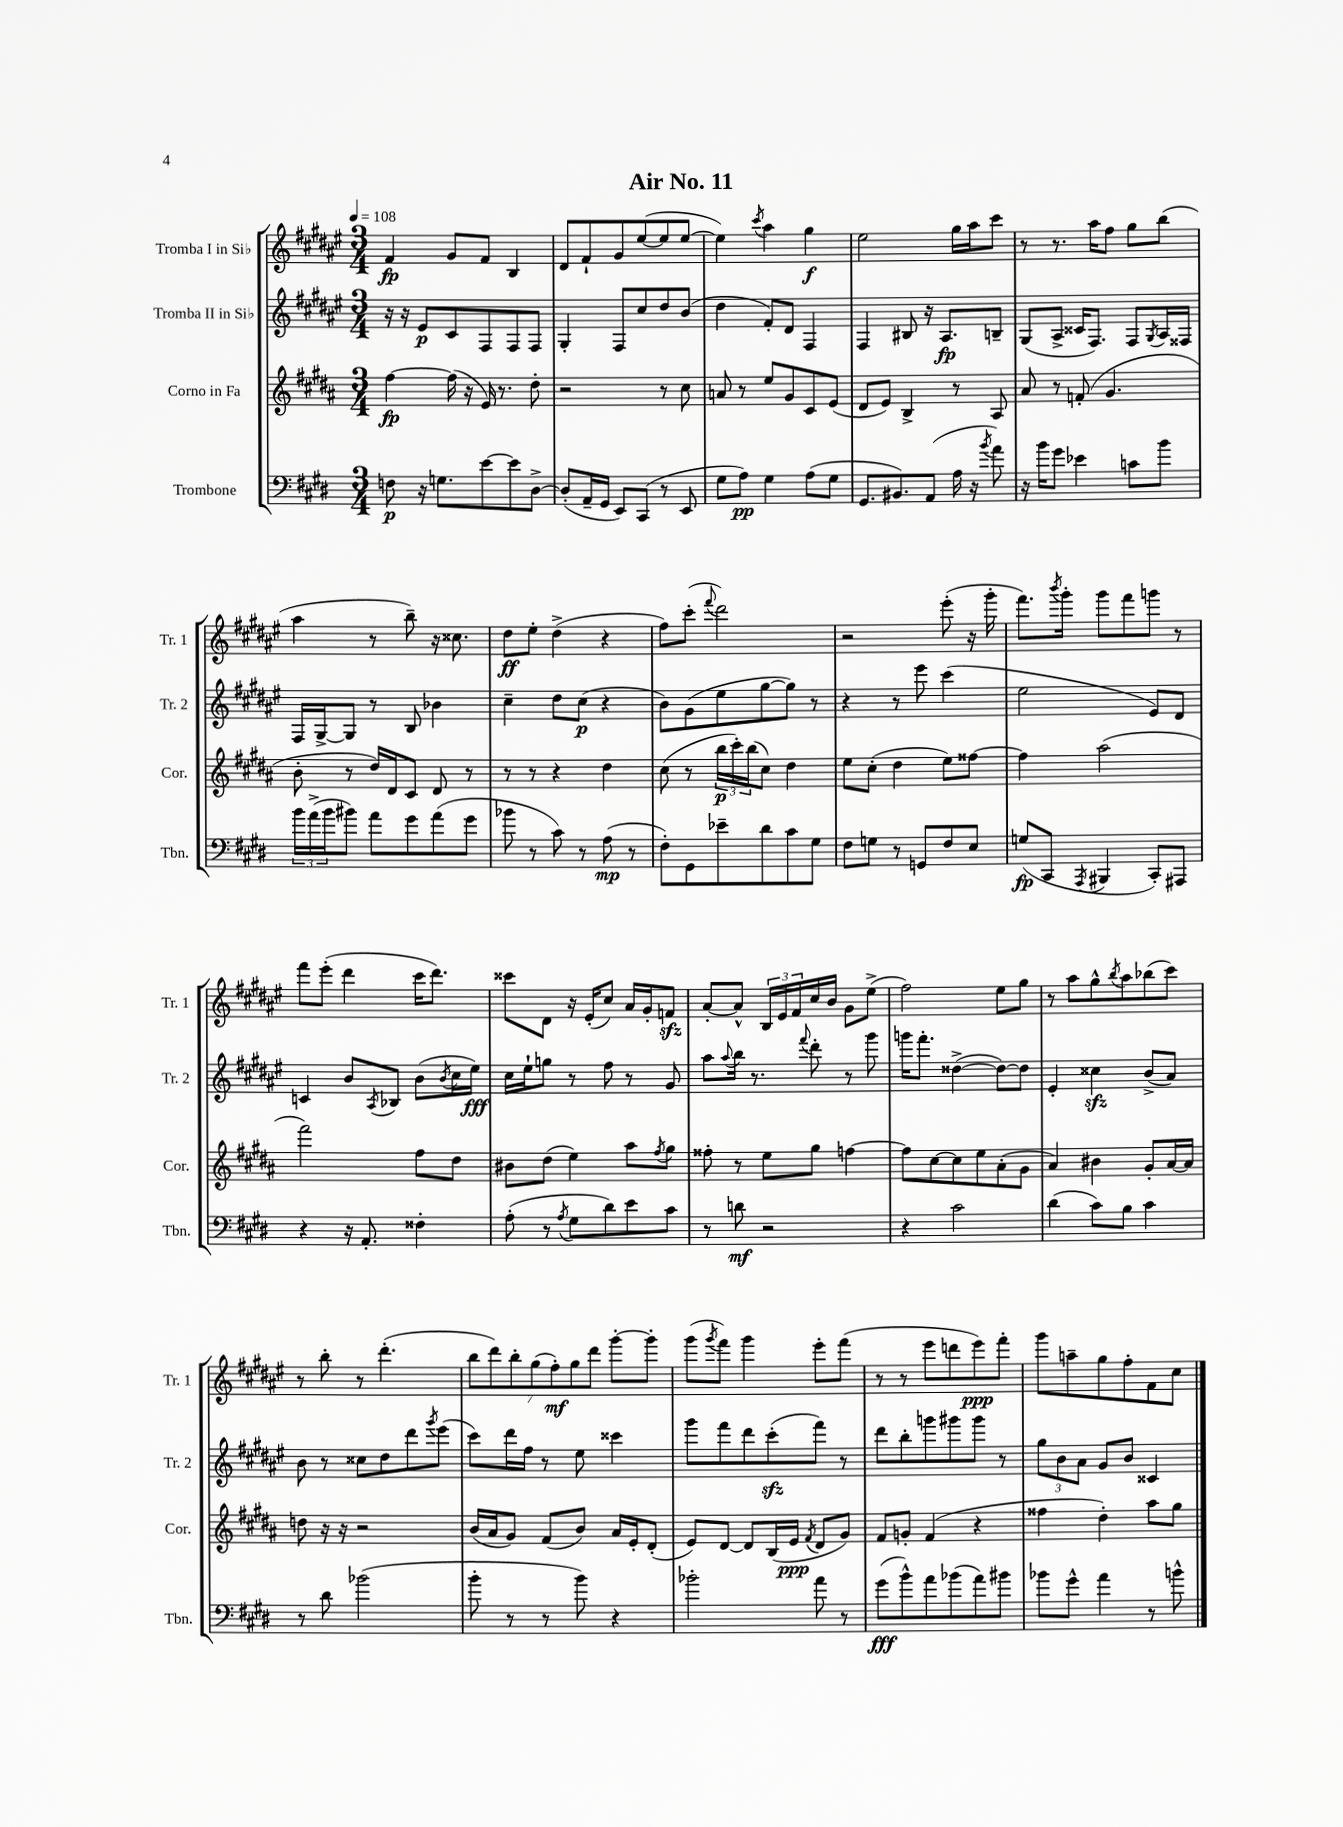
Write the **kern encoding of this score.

**kern	**kern	**kern	**kern
*staff4	*staff3	*staff2	*staff1
*clefF4	*clefG2	*clefG2	*clefG2
*k[f#c#g#d#]	*k[f#c#g#d#a#]	*k[f#c#g#d#a#e#]	*k[f#c#g#d#a#e#]
*M3/4	*M3/4	*M3/4	*M3/4
*MM108	*MM108	*MM108	*MM108
8F	[4ff#	16r	4f#
.	.	16r	.
16r	.	8e#	.
8.G	.	.	.
.	(16ff#]	8c#	8g#
.	16r	.	.
[8e	16e)	8F#	8f#
.	8.r	.	.
8e]	.	8F#	4B
[8D#^	8dd#'	8F#	.
=	=	=	=
(8D#']	2r	4G#'	8d#
16AA~	.	.	8f#`
16GG#	.	.	.
8EE)	.	8F#	8g#
(8CC#	.	8cc#	([8ee#
8r	8r	8dd#	8ee#]
8EE	8cc#	(8b	[8ee#
=	=	=	=
8G#	8a	4dd#	4ee#])
8A)	8r	.	.
.	.	.	8qccc#
4G#	8ee	8f#')	4aa#
.	8g#	8d#	.
(8A	8c#	4F#	4gg#
8G#	(8e	.	.
=	=	=	=
8.GG#	8d#	4F#	2ee#
.	8e)	.	.
8.BB#)	.	.	.
.	4B^	8B#	.
(8AA	.	16r	.
.	.	8.A#	.
16A	8r	.	16gg#
16r	.	.	16aa#
8qb	.	.	.
8a)	8A#	8B~	8ccc#
=	=	=	=
16r	8a#	(8G#	8r
16b	.	.	.
8g#	8r	8A#^	8.r
4e-	(8f'	16c##	.
.	.	8.F#)	16aa#
.	4.g#	.	8ff#
8c	.	8F#	8gg#
.	.	8qG#	.
8b	.	16A#	(8bb
.	.	16F##	.
=	=	=	=
24b	8b'	16F#	4aa#
(24a^	.	.	.
.	.	[16G#^	.
24b	.	.	.
8b#)	8r	8G#]	.
8a	16dd#)	8r	8r
.	16d#	.	.
8g#	8c#	8B	8bb~)
(8a	8d#	4b-	16r
.	.	.	8.cc##
8g#	8r	.	.
=	=	=	=
8b-	8r	4cc#~	8dd#
8r	8r	.	8ee#'
8c#)	4r	8dd#	(4dd#^
8r	.	(8cc#	.
(8A	4dd#	4r	4r
8r	.	.	.
=	=	=	=
8F#')	(8cc#	8b)	8ff#)
8GG#	8r	(8g#	(8ccc#'
.	.	.	8qqfff#
8e-~	24bb	8ee#	2ddd#)
.	24ccc#')	.	.
.	(24bb	.	.
8d#	8cc#)	[8gg#	.
8c#	4dd#	8gg#])	.
8G#	.	8r	.
=	=	=	=
8F#	8ee	4r	2r
8G	(8cc#'	.	.
8r	4dd#	8r	.
8GG	.	8eee#	.
8F#	8ee)	(4ccc#	(8eee#'
8E	[8ff##	.	16r
.	.	.	16ggg#'
=	=	=	=
(8G	4ff##]	2ee#	8.fff#)
8CC#	.	.	.
.	.	.	8qbbb
.	.	.	16ggg#'
8qAAA	.	.	.
4BBB#	(2aa#	.	8ggg#
.	.	.	8fff#
8CC#')	.	8e#)	8ggg
8AAA#	.	8d#	8r
=	=	=	=
4r	2fff#)	4c	8fff#
.	.	.	(8eee#'
16r	.	8b	4ddd#
8.AA'	.	.	.
.	.	8qA#	.
.	.	8B-	.
4F##'	8ff#	(8b	16ccc#
.	.	.	8.ddd#)
.	.	8qb	.
.	8dd#	16cc#	.
.	.	16ee#)	.
=	=	=	=
(8A'	8b#	16cc#	8ccc##
.	.	16ee#`	.
8r	(8dd#	8gg	8d#
8qA	.	.	.
8G#	4ee)	8r	16r
.	.	.	(16e#'
8d#)	.	8ff#	8cc#)
8e	8aa#	8r	16a#
.	.	.	16g#'
.	8qff#	.	.
8c#	8gg#	8g#	8f
=	=	=	=
8r	8ff##'	8aa#	[8a#'
.	.	8qqaa#	.
8d	8r	16bb	8a#^^]
.	.	8.r	.
2r	8ee	.	24B
.	.	.	24e#
.	.	.	24f#
.	.	8qqfff#	.
.	8gg#	8ddd#'	16cc#
.	.	.	16b
.	[4ff	8r	8g#
.	.	8ggg#	(8ee#^
=	=	=	=
4r	8ff]	16ggg	2ff#)
.	.	8.fff#'	.
.	[8cc#	.	.
2c#	8cc#]	([4dd##^	.
.	8ee	.	.
.	(8a#'	8dd##_)	8ee#
.	8g#	8dd##]	8gg#
=	=	=	=
(4d#	4a#)	4e#'	8r
.	.	.	8aa#
8c#)	4b#	4cc##	8gg#^^
.	.	.	8qbb
8B	.	.	8aa#
4c#	8g#'	(8b^	(8bb-
.	[16a#	8a#)	8ccc#)
.	16a#]	.	.
=	=	=	=
8r	8dd	8b	8r
8d#	16r	8r	8bb'
.	16r	.	.
(2b-	2r	8cc##	8r
.	.	8dd#	(4.ddd#'
.	.	8ddd#	.
.	.	8qggg#	.
.	.	(8eee#	.
=	=	=	=
8b'	(16b	8ccc#)	14bb
.	16a#	.	.
.	.	.	14ddd#)
8r	8g#)	16ddd#	.
.	.	.	14bb'
.	.	16ff#	.
.	.	.	(14gg#
8r	(8f#	8r	.
.	.	.	14ff#')
.	.	.	14gg#
8b)	8b)	8ee#	.
.	.	.	14ddd#
4r	16a#	4ccc##	[8ggg#'
.	16e'	.	.
.	(8d#'	.	8ggg#']
=	=	=	=
2b-'	8e)	8ggg#	(8ggg#
.	.	.	8qggg#
.	[8d#	8fff#	8fff#)
.	8d#]	8ddd#	4ggg#
.	(16B	(8ccc#'	.
.	16e	.	.
.	8qf#	.	.
8a	8d#	8fff#)	8eee#'
8r	8g#)	8r	(8fff#
=	=	=	=
(8g#	8f#	8ddd#	8r
8b^^)	8g'	8bb'	8r
8a	(4f#	8ggg	8eee#
(8b-	.	8ggg#	8ddd
8a)	4r	8ggg#	8eee#)
8b#	.	8r	8fff#'
=	=	=	=
8b-	4ff##	12gg#	8ggg#
.	.	12b	.
8g#^^	.	.	8aa~
.	.	12a#	.
4a	4dd#')	8g#	8gg#
.	.	8b	8ff#'
8r	8aa#	4c##	8f#
8b^^	8gg#	.	8cc#
==	==	==	==
*-	*-	*-	*-
